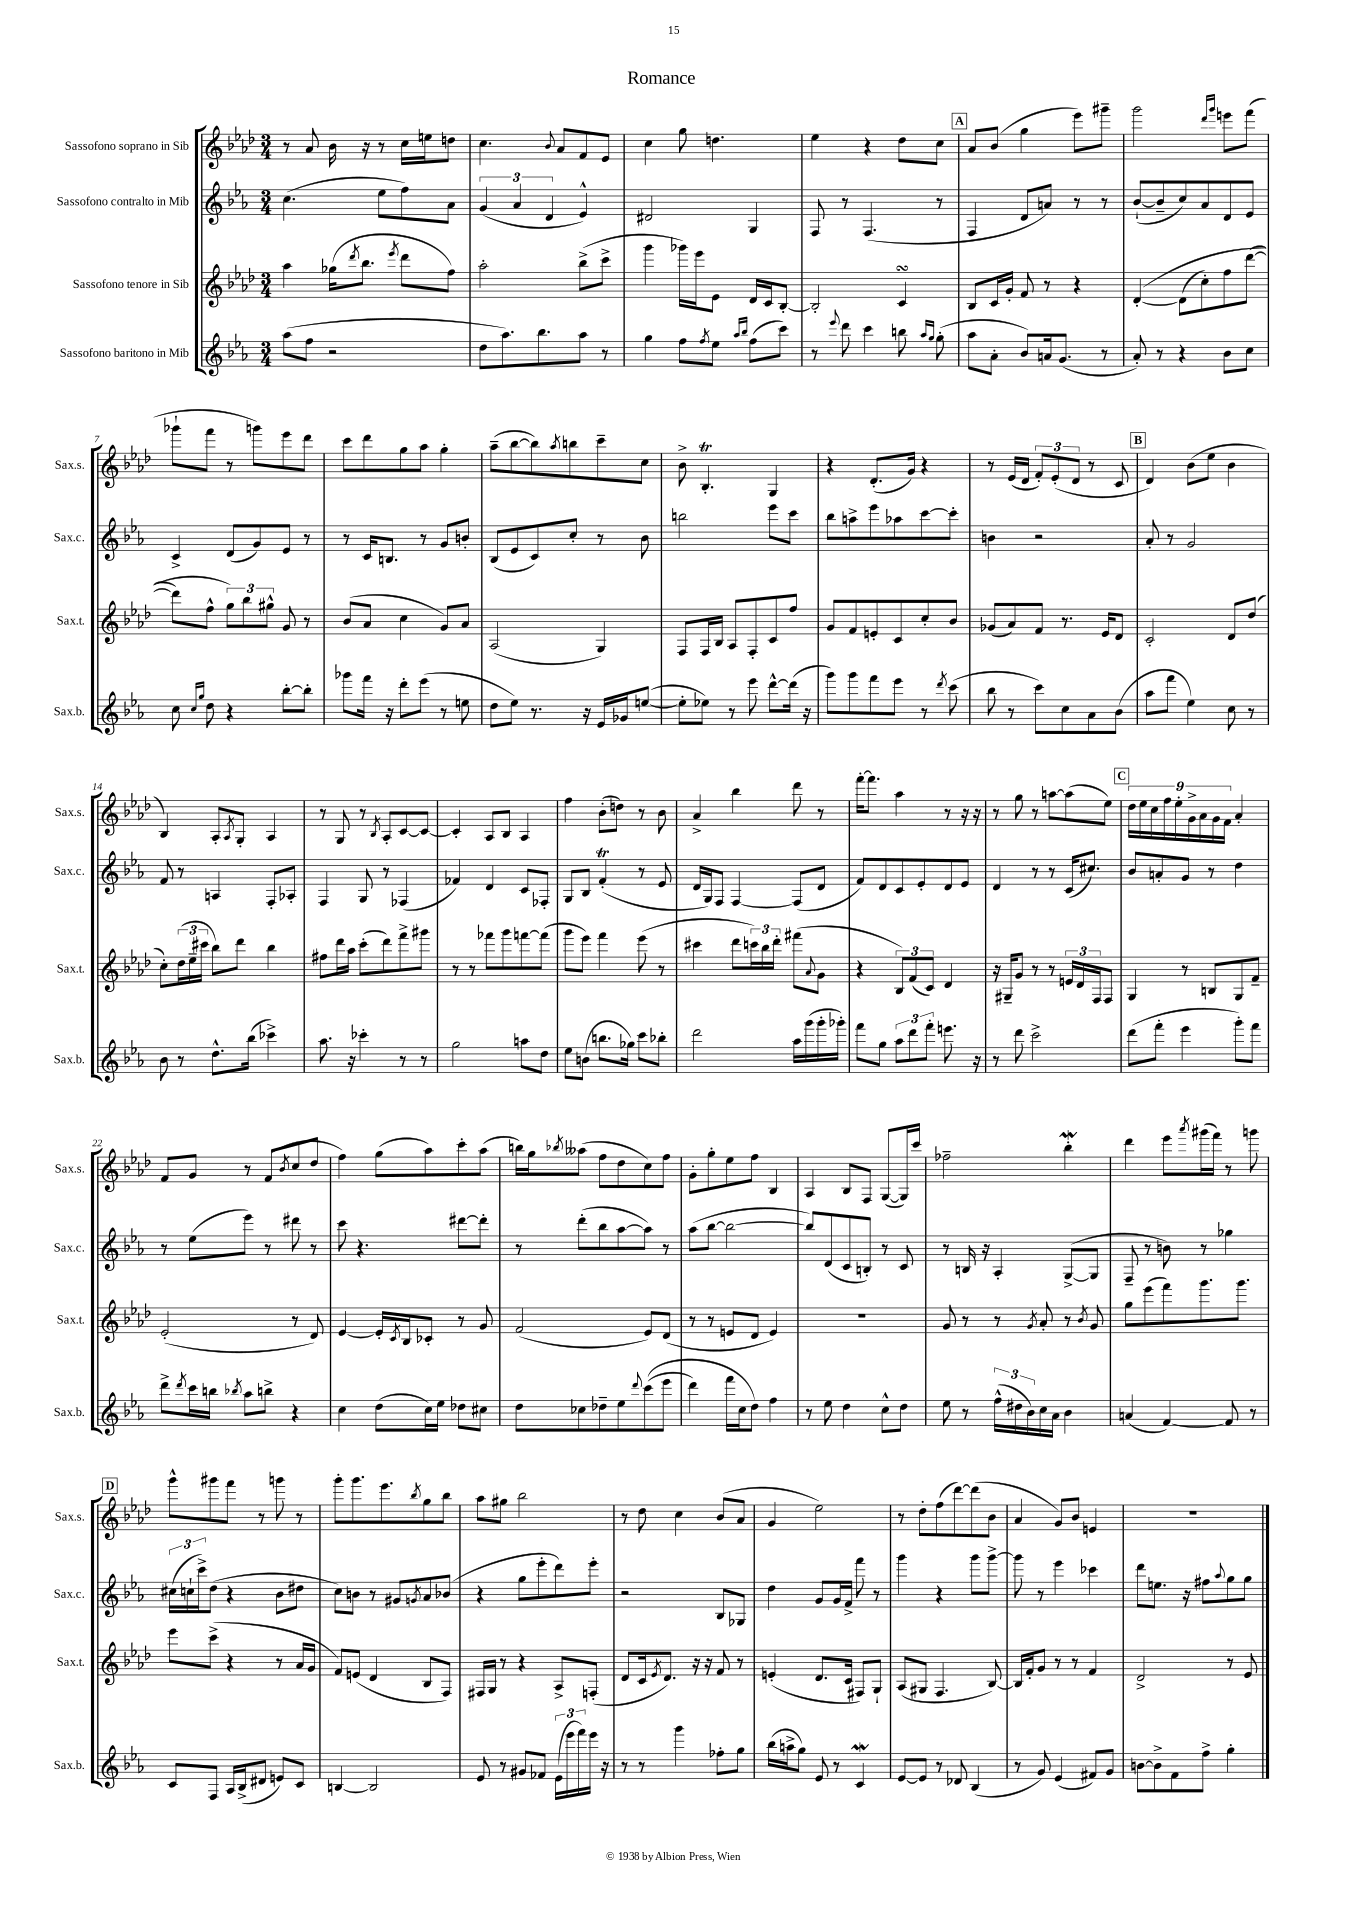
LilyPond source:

\header { title = "Romance" }
<<
\new StaffGroup <<
\new Staff = "s0" \with { instrumentName = "Sassofono soprano in Sib" shortInstrumentName = "Sax.s." } {
    \clef treble \key aes \major \numericTimeSignature \time 3/4
    r8 aes'8 bes'16 r16 r8 c''16 e''16 d''8 |
    c''4. \appoggiatura { bes'8 } aes'8 f'8 ees'8 |
    c''4 g''8 d''4. |
    ees''4 r4 des''8 c''8 |
    \mark \markup { \box "A" } aes'8 bes'8( g''4 ees'''8) gis'''8-- |
    g'''2 \grace { des'''16 g'''16 } e'''8 f'''8( |
    ges'''8-! f'''8 r8 g'''8) ees'''8 des'''8 |
    c'''8 des'''8 g''8 aes''8 g''4-. |
    aes''8--( bes''8~ bes''8) \acciaccatura { aes''8 } b''8 c'''8-- c''8 |
    bes'8-> bes4.-.\trill g4 |
    r4 des'8.-.( g'16) r4 |
    r8 ees'16( des'16 \tuplet 3/2 { f'8-.) ees'8-.( des'8 } r8 c'8 |
    \mark \markup { \box "B" } des'4) bes'8( ees''8 bes'4 |
    bes4) aes8-. \acciaccatura { aes8 } g8-. aes4 |
    r8 g8 r8 \acciaccatura { bes8 } aes8-. c'8~ c'8~ |
    c'4-. aes8 bes8 aes4 |
    f''4 bes'8-.( d''8) r8 bes'8 |
    aes'4-> bes''4 des'''8 r8 |
    f'''16~-. f'''8. aes''4 r8 r16 r16 |
    r8 g''8 r8 a''8~ a''8( ees''8) |
    \mark \markup { \box "C" } \tuplet 9/8 { des''16 ees''16 c''16 f''16 ees''16-. g'16-> aes'16 g'16 f'16 } aes'4-. |
    f'8 g'8 r8 f'8( \acciaccatura { bes'8 } c''8 des''8 |
    f''4) g''8( aes''8) c'''8-. aes''8( |
    b''16) g''16 \acciaccatura { bes''8 } aeses''8( f''8 des''8 c''8) f''8 |
    g'8-. g''8-. ees''8 f''8 bes4 |
    aes4 bes8 f8 g8~( g16) c'''16 |
    fes''2-- bes''4-.\mordent |
    des'''4 ees'''8 \acciaccatura { aes'''8 } gis'''16( f'''16) r8 g'''8 |
    \mark \markup { \box "D" } g'''8-^ gis'''8 f'''8 r8 g'''8 r8 |
    g'''8-. g'''8. ees'''8. \acciaccatura { bes''8 } g''8 bes''8 |
    aes''8 gis''8 bes''2 |
    r8 des''8 c''4 bes'8( aes'8 |
    g'4 ees''2) |
    r8 des''8-. f''8( des'''8~) des'''8( bes'8 |
    aes'4 g'8) bes'8 e'4 |
    R2. \bar "|." |
}
\new Staff = "s1" \with { instrumentName = "Sassofono contralto in Mib" shortInstrumentName = "Sax.c." } {
    \clef treble \key ees \major \numericTimeSignature \time 3/4
    c''4.( ees''8 f''8) aes'8 |
    \tuplet 3/2 { g'4( aes'4 d'4 } ees'4-^) |
    dis'2 g4 |
    f8 r8 f4.( r8 |
    \mark \markup { \box "A" } f4 d'8 a'8) r8 r8 |
    bes'8~-!( bes'8-- c''8) aes'8 d'8 ees'8 |
    c'4-> d'8( g'8) ees'8 r8 |
    r8 c'16 b8. r8 g'8 b'8-. |
    bes8( ees'8 c'8) c''8-. r8 bes'8 |
    b''2 ees'''8 c'''8 |
    bes''8 a''8-> ees'''8 aes''8 c'''8~ c'''8-. |
    b'4 r2 |
    \mark \markup { \box "B" } aes'8-. r8 g'2 |
    f'8 r8 a4 f8-. aes8-. |
    f4 g8 r8 fes4( |
    fes'4) d'4 c'8 fes8-. |
    g8 bes8 f'4-.\trill( r8 ees'8 |
    d'16 g16) f8 f4~ f8( d'8 |
    f'8) d'8 c'8 ees'8-. d'8 ees'8 |
    d'4 r8 r8 c'16( cis''8.) |
    \mark \markup { \box "C" } bes'8 a'8-. g'8 r8 d''4 |
    r8 ees''8( ees'''8) r8 dis'''8 r8 |
    c'''8 r4. dis'''8~ dis'''8-. |
    r8 d'''8-.( bes''8 aes''8~ aes''8) r8 |
    aes''8( bes''8~ bes''2~ |
    bes''8) d'8( c'8 b8-.) r8 c'8 |
    r8 b16 r16 aes4-. g8~->( g8 |
    f8-- r8 b'8) r8 ges''4 |
    \mark \markup { \box "D" } \tuplet 3/2 { cis''16( c''16-! c'''16->) } d''8( r4 bes'8 dis''8 |
    c''8) b'8 r8 gis'8 \acciaccatura { g'8 } aes'8 bes'8( |
    r4 g''8 ees'''8-. d'''8) ees'''8-. |
    r2 bes8 ges8 |
    d''4 g'8 g'16 f'16-> f'''8 r8 |
    g'''4 r4 g'''8 g'''8~-> |
    g'''8 r8 ees'''4 ces'''4 |
    d'''8 e''8. r16 fis''8 \appoggiatura { aes''8 } g''8 g''8 \bar "|." |
}
\new Staff = "s2" \with { instrumentName = "Sassofono tenore in Sib" shortInstrumentName = "Sax.t." } {
    \clef treble \key aes \major \numericTimeSignature \time 3/4
    aes''4 ges''16( \acciaccatura { des'''8 } bes''8. \acciaccatura { ees'''8 } des'''8 f''8) |
    aes''2-. bes''8->( c'''8-> |
    g'''4 ges'''16) ees'''16 ees'8 des'16 c'16 bes8~-. |
    bes2-. c'4\turn |
    \mark \markup { \box "A" } bes8 c'16 g'16-. f'8 r8 r4 |
    des'4~-.\( des'8( c''8-.) f''8 des'''8~( |
    des'''8\) f''8-^ \tuplet 3/2 { g''8) bes''8 gis''8-^ } g'8 r8 |
    bes'8( aes'8 c''4 g'8) aes'8 |
    aes2( g4) |
    f8 f16 bes16 aes8 f8-. c'8 f''8 |
    g'8 f'8 e'8-. c'8 c''8-. bes'8 |
    ges'8( aes'8) f'8 r8. ees'16 des'8 |
    \mark \markup { \box "B" } c'2-. des'8 des''8( |
    c''8-.) \tuplet 3/2 { des''16( ees''16-- cis'''16 } bes''8) des'''8 bes''4 |
    fis''8 des'''16 aes''16 c'''8-.( des'''8) f'''8-> gis'''8 |
    r8 r8 fes'''8 g'''8 f'''8~ f'''8( |
    g'''8 ees'''8) f'''4 ees'''8( r8 |
    cis'''4 des'''8 \tuplet 3/2 { c'''16) bes''16 des'''16-. } fis'''8( \appoggiatura { aes'8 } g'8 |
    r4 \tuplet 3/2 { bes8) f'8( c'8) } des'4 |
    r16 gis16-- g'8 r8 r8 \tuplet 3/2 { e'16 des'16 f16 } f8 |
    \mark \markup { \box "C" } g4 r8 b8 g8 f'8-- |
    ees'2-.( r8 des'8) |
    ees'4~ ees'16-. \acciaccatura { c'8 } bes16 ces'8-. r8 g'8 |
    f'2( ees'8) des'8( |
    r8 r8 e'8 des'8 e'4) |
    R2. |
    g'8 r8 r8 \acciaccatura { g'8 } aes'8-. r8 \acciaccatura { bes'8 } g'8 |
    g''8 ees'''8( f'''8) g'''8. g'''8. |
    \mark \markup { \box "D" } ees'''8 c'''8->( r4 r8 aes'16 g'16 |
    f'8) e'8( des'4 bes8 f8) |
    fis16 g16 r8 r4 aes8-> f8-.( |
    des'8 c'16 \acciaccatura { ees'8 } des'8.) r16 r16 f'8 r8 |
    e'4-.( des'8. c'16 fis8) g8-! |
    aes8( gis8 f4. bes8~) |
    bes16 f'16-. g'8 r8 r8 f'4 |
    des'2-> r8 ees'8 \bar "|." |
}
\new Staff = "s3" \with { instrumentName = "Sassofono baritono in Mib" shortInstrumentName = "Sax.b." } {
    \clef treble \key ees \major \numericTimeSignature \time 3/4
    aes''8( f''8 r2 |
    d''8 aes''8.) bes''8. aes''8 r8 |
    g''4 f''8 \acciaccatura { f''8 } ees''8 \grace { aes''16 bes''16 } f''8( c'''8) |
    r8 \appoggiatura { ees'''8 } d'''8 c'''4 b''8 \grace { aes''16 g''16 } g''8-.( |
    \mark \markup { \box "A" } aes''8 aes'8-. bes'8) a'16 g'8.( r8 |
    aes'8-.) r8 r4 bes'8 c''8 |
    c''8 \grace { c''16 g''16 } d''8 r4 bes''8~-. bes''8-. |
    ges'''8 f'''16 r16 d'''8-. ees'''8( r8 e''8 |
    d''8 ees''8) r8. r16 ees'16 ges'16 e''8~( |
    e''8-. ees''8) r8 ees'''8 d'''8~-^ d'''16( r16 |
    g'''8) g'''8 f'''8 ees'''8 r8 \acciaccatura { d'''8 } c'''8( |
    bes''8 r8 c'''8) c''8 aes'8 bes'8( |
    \mark \markup { \box "B" } aes''8 f'''8 ees''4) c''8 r8 |
    bes'8 r8 d''8.-^ bes''16( ces'''4->) |
    aes''8. r16 ces'''4-. r8 r8 |
    g''2 a''8 d''8 |
    ees''8 b'8( b''8. ges''16) c'''8 bes''8-. |
    d'''2 aes''16 g'''16( g'''16-. ges'''16-.) |
    f'''8 g''8 \tuplet 3/2 { aes''8 d'''8 f'''8-. } e'''8. r16 |
    r8 d'''8 c'''2-> |
    \mark \markup { \box "C" } d'''8( f'''8-. ees'''4 g'''8-.) f'''8 |
    d'''8-> \acciaccatura { d'''8 } c'''16 b''16 \acciaccatura { bes''8 } aes''8 b''8-> r4 |
    c''4 d''8( c''16) ees''16 des''8 cis''8 |
    d''8 ces''8 des''8-- ees''8 \appoggiatura { d'''8 } c'''8(\( ees'''8 |
    d'''4) f'''16 c''16 d''8\) f''4 |
    r8 ees''8 d''4 c''8-^ d''8 |
    ees''8 r8 \tuplet 3/2 { f''16-^( dis''16 bes'16) } c''16 aes'16 bes'4 |
    a'4( f'4~) f'8 r8 |
    \mark \markup { \box "D" } c'8 f8 aes16 bes16->( dis'8 e'8) c'8 |
    b4~ b2 |
    ees'8 r8 gis'8 fes'8 \tuplet 3/2 { ees'16( ees'''16 f'''16) } ees'''16 r16 |
    r8 r8 g'''4 fes''8-. g''8 |
    bes''16( a''16-> g''8) ees'8 r8 c'4\mordent |
    ees'8~ ees'8 r8 des'8 bes4( |
    r8 g'8) ees'4( fis'8) g'8 |
    b'8~ b'8-> f'8 f''8-> g''4-. \bar "|." |
}
>>
>>
